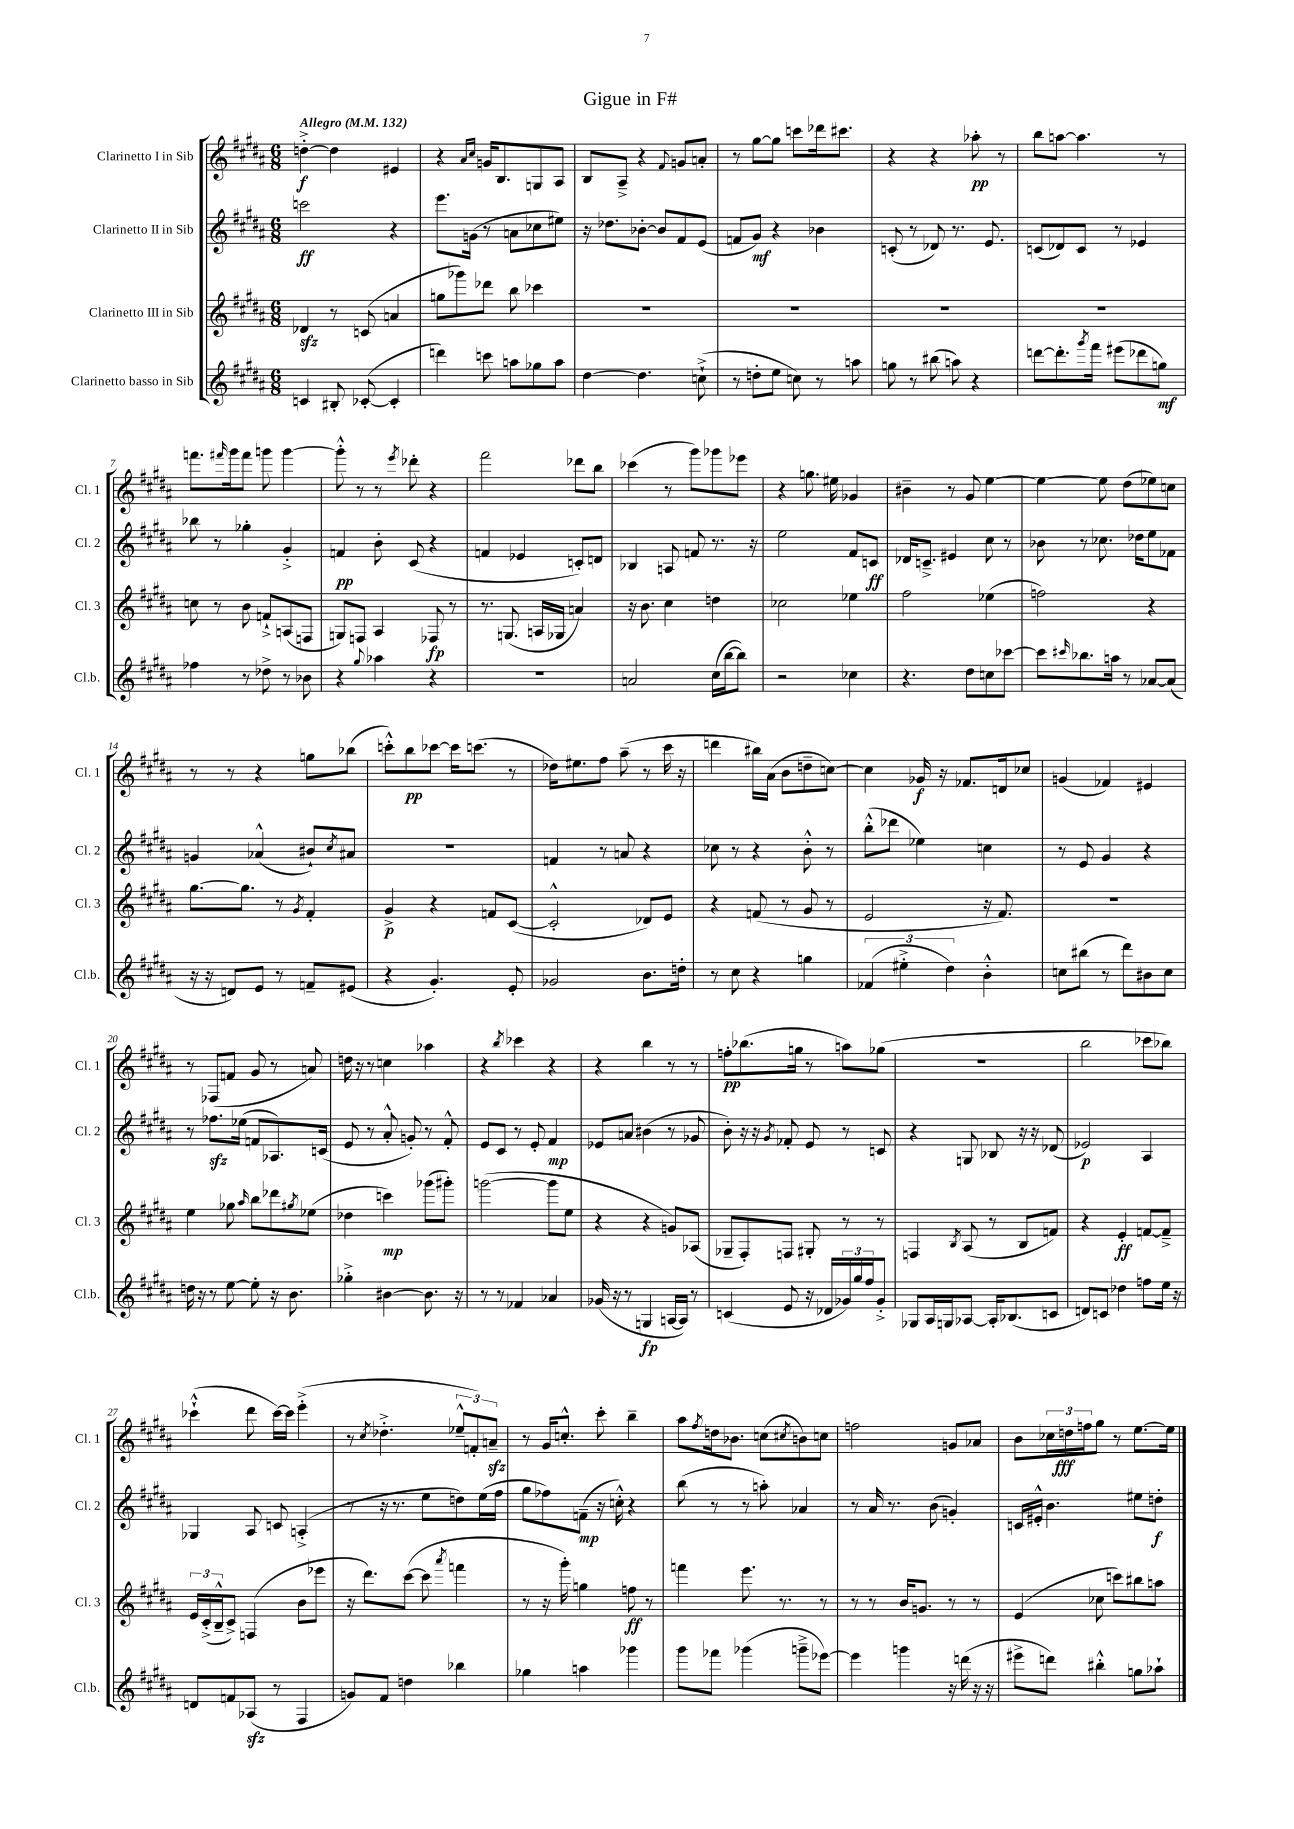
\header { title = "Gigue in F#" }
<<
\new StaffGroup <<
\new Staff = "s0" \with { instrumentName = "Clarinetto I in Sib" shortInstrumentName = "Cl. 1" } {
    \clef treble \key b \major \numericTimeSignature \time 6/8 \tempo "Allegro" 4 = 132
    d''4~-.->\f d''4 eis'4 |
    r4 \grace { ais'16 cis''16 } g'16 b8. g8 ais8 |
    b8 ais8---> r4 \appoggiatura { fis'8 } g'8 a'8-. |
    r8 gis''8~ gis''8 c'''8 des'''16 cis'''8. |
    r4 r4 aes''8-.\pp r8 |
    b''8 a''8~ a''4. r8 |
    f'''8. \grace { fis'''16 } gis'''16 fis'''8 g'''8 g'''4~ |
    g'''8-.-^ r8 r8 \acciaccatura { e'''8 } des'''8-. r4 |
    fis'''2 des'''8 b''8 |
    ces'''4( r8 gis'''8) ges'''8 ees'''8 |
    r4 g''8. eis''16 ges'4 |
    bis'4-- r8 gis'8 e''4~ |
    e''4~ e''8 dis''8( ees''8) c''8 |
    r8 r8 r4 g''8 bes''8( |
    c'''8-.-^) b''8\pp ces'''8~ ces'''16 c'''8.( r8 |
    des''16) eis''8. fis''8 ais''8--( r8 cis'''16 r16 |
    d'''4 bis''16) ais'16( b'8 d''8-- c''8~) |
    c''4 ges'16\f r16 fes'8. d'16 ces''8 |
    g'4( fes'4) eis'4 |
    r8 fes8( f'8 gis'8 r8 a'8) |
    d''16 r16 r8 c''4 aes''4 |
    r4 \acciaccatura { b''8 } ces'''4 r4 |
    r4 b''4 r8 r8 |
    f''8-.\pp bes''8.( g''16 r8 a''8) ges''8( |
    R2. |
    b''2 ces'''8 bes''8) |
    ces'''4-!-^( dis'''8 ces'''16~) ces'''16 e'''4-.->( |
    r8 \acciaccatura { cis''8 } des''4.-.-> \tuplet 3/2 { ees''8---^ f'8-.) a'8--\sfz } |
    r8 gis'16 c''8.-.-^ cis'''8-. b''4-- |
    ais''8 \acciaccatura { fis''8 } d''16 bes'8. c''8( \acciaccatura { cis''8 } b'8) c''8 |
    f''2 g'8 aes'8 |
    b'8 \tuplet 3/2 { ces''16 d''16\fff f''16 } gis''8 r8 e''8.~ e''16 \bar "|." |
}
\new Staff = "s1" \with { instrumentName = "Clarinetto II in Sib" shortInstrumentName = "Cl. 2" } {
    \clef treble \key b \major \numericTimeSignature \time 6/8
    c'''2\ff r4 |
    e'''8. g'16( r8 a'8 ces''8 eis''8) |
    r16 des''8. bes'8~-. bes'8 fis'8 e'8( |
    f'8 gis'8\mf) r4 bes'4 |
    c'8-.( r8 des'8) r8. e'8. |
    c'8( des'8) c'8 r8 ees'4 |
    bes''8 r8 ges''4-. gis'4-.-> |
    f'4\pp b'8-. cis'8( r4 |
    f'4 ees'4 c'8-.) d'8 |
    bes4 a8 f'8 r8. r16 |
    e''2 fis'8 c'8\ff |
    des'16 c'8.---> eis'4 cis''8 r8 |
    bes'8 r8 ces''8. des''16 e''8 fes'8 |
    g'4 aes'4-^( bis'8-!) \acciaccatura { cis''8 } ais'8 |
    R2. |
    f'4 r8 a'8 r4 |
    ces''8 r8 r4 b'8-.-^ r8 |
    b''8-.-^( des'''8 ees''4) c''4 |
    r8 e'8 gis'4 r4 |
    r8 fes''8.\sfz ees''16( f'8 aes8.) c'16( |
    e'8 r8 ais'8-.-^ g'8-.) r8 fis'8-.-^ |
    e'8 cis'8 r8 e'8-. fis'4\mp |
    ees'8 a'8 bis'4( r8 ges'8 |
    b'8-.) r16 r16 \acciaccatura { gis'8 } fes'8-. e'8 r8 c'8 |
    r4 g8 bes8 r16 r16 des'8( |
    ees'2\p) ais4 |
    ges4 ais8 c'8 a4-.->( |
    r8 r16 r8. e''8 d''8) e''16( fis''16 |
    gis''8 fes''8) f'8--\mp( r16 c''16-.-^) r4 |
    b''8( r8 r8 a''8-.) aes'4 |
    r8 ais'16 r8. b'8( g'4-.) |
    c'16 eis'16-.-^ b'4. eis''8 d''8-.\f \bar "|." |
}
\new Staff = "s2" \with { instrumentName = "Clarinetto III in Sib" shortInstrumentName = "Cl. 3" } {
    \clef treble \key b \major \numericTimeSignature \time 6/8
    des'4\sfz r8 c'8( a'4 |
    g''8 ges'''8) des'''8 b''8 ces'''4 |
    R2. |
    R2. |
    R2. |
    R2. |
    c''8 r8 b'8 f'8-!-> a8( f8 |
    g8) f8 ais4 fes8\fp r8 |
    r8. g8.( a16 ges16 a'4) |
    r16 b'8. cis''4 d''4 |
    ces''2 ees''4 |
    fis''2 ees''4( |
    f''2) r4 |
    gis''8.~ gis''8. r8 \acciaccatura { gis'8 } fis'4-. |
    gis'4->\p r4 f'8 cis'8~( |
    cis'2-.-^ des'8) e'8 |
    r4 f'8( r8 gis'8 r8 |
    e'2 r16 fis'8.) |
    R2. |
    e''4 ges''8 \grace { ais''16 } b''8 des'''8 \acciaccatura { gis''8 } ees''8( |
    des''4 c'''4\mp) ges'''8( gis'''8-.) |
    g'''2~( g'''8 e''8 |
    r4 r4 g'8) aes8( |
    ges8-- fis8-.) f8 gis8-. r8 r8 |
    f4 \acciaccatura { b8 } ais8( r8 b8 f'8) |
    r4 e'4-.\ff f'8~ f'8---> |
    \tuplet 3/2 { e'16 cis'16-.->( b16---^ } cis'8->) f4( b'8 ees'''8 |
    r16 dis'''8.) cis'''8~( cis'''8 \acciaccatura { ais'''8 } f'''4 |
    r8 r16 gis'''16-.) g''4 f''8\ff r8 |
    f'''4 e'''8. r8. r8 |
    r8 r8 b'16 g'8. r8 r8 |
    e'4( ces''8 c'''8) bis''8 a''8 \bar "|." |
}
\new Staff = "s3" \with { instrumentName = "Clarinetto basso in Sib" shortInstrumentName = "Cl.b." } {
    \clef treble \key b \major \numericTimeSignature \time 6/8
    c'4 bis8-. ces'8~-.( ces'4-. |
    d'''4) c'''8 a''8 ges''8 a''8 |
    dis''4~ dis''4. c''8-!->( |
    r8 d''8-. e''8 c''8) r8 a''8 |
    g''8 r8 bis''8( a''8) r4 |
    d'''8~ d'''8.-. \acciaccatura { gis'''8 } fis'''16 eis'''8( des'''8 g''8\mf) |
    fes''4 r8 des''8-> r8 bes'8 |
    r4 \appoggiatura { gis''8 } aes''4 r4 |
    R2. |
    a'2 cis''16( b''16~ b''8) |
    r2 ces''4 |
    r4. dis''8 c''8 ces'''8~ |
    ces'''8 \grace { cis'''16 } bes''8. a''16 r8 aes'8~ aes'8( |
    r16 r16 d'8) e'8 r8 f'8-- eis'8( |
    r4 gis'4.-.) e'8-. |
    ges'2 b'8. d''16-. |
    r8 cis''8 r4 g''4 |
    \tuplet 3/2 { fes'4( eis''4-.-> dis''4) } b'4-.-^ |
    c''8 bis''8( r8 dis'''8) bis'8 c''8 |
    d''16 r16 r8 e''8~ e''8-. r16 b'8. |
    ges''4-.-> bis'4~ bis'8. r16 |
    r8 r8 fes'4 aes'4 |
    ges'16( r16 r8 g4\fp a16~ a16) r8 |
    c'4( e'8 r16 des'16 \tuplet 3/2 { ges'16) gis''16 fis''16 } ges'8-.-> |
    ges8 ais16 g16 aes8~ aes16-. bes8.( c'8 |
    d'8) c'8 des''4 f''8 e''16 r16 |
    d'8 f'8 aes8\sfz( r8 fis4 |
    g'8) fis'8 d''4 bes''4 |
    ges''4 a''4 ges'''4 |
    gis'''8 fes'''8 ges'''4( g'''8---> ees'''8~) |
    ees'''4 g'''4 r16 d'''16( r16 r16 |
    eis'''8-> d'''8) bis''4-.-^ g''8 aes''8-! \bar "|." |
}
>>
>>
